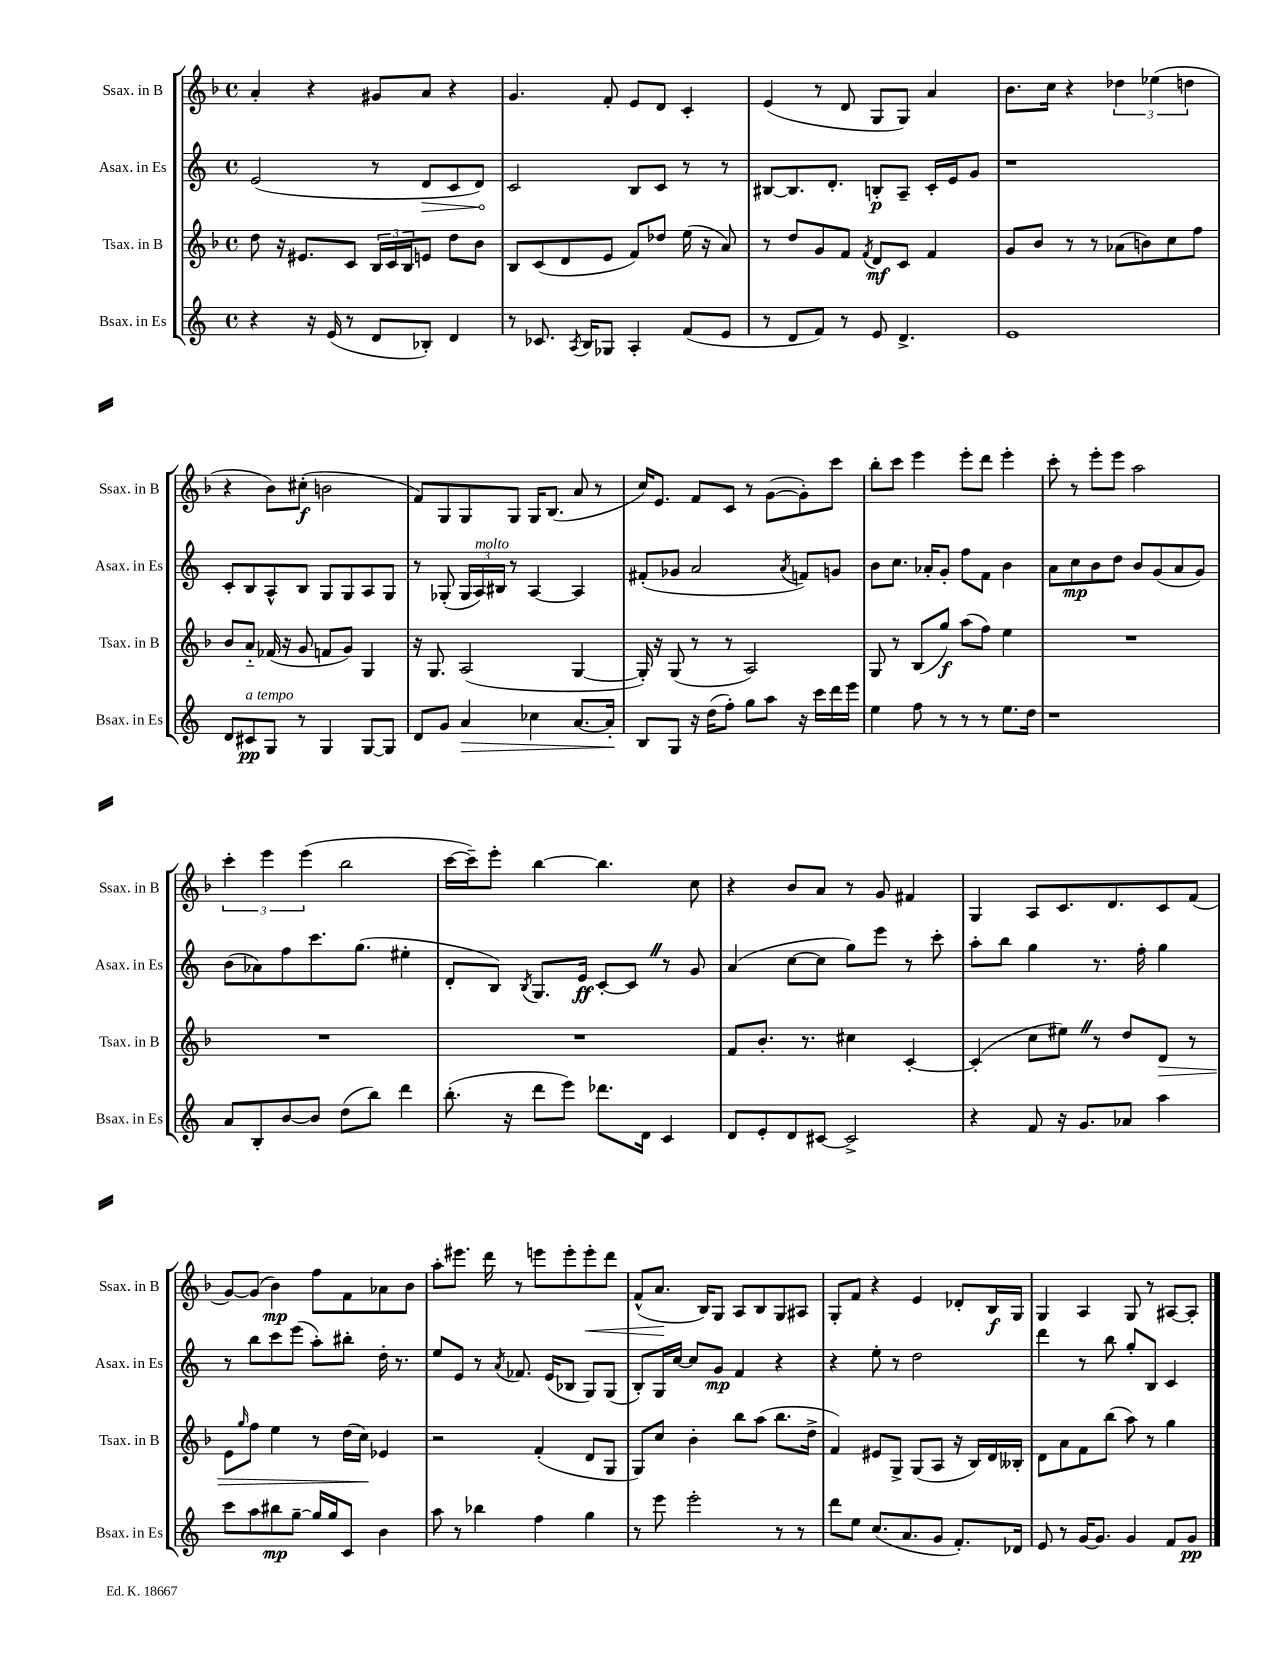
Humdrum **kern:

**kern	**kern	**kern	**kern
*staff4	*staff3	*staff2	*staff1
*clefG2	*clefG2	*clefG2	*clefG2
*k[]	*k[b-]	*k[]	*k[b-]
*M4/4	*M4/4	*M4/4	*M4/4
*met(c)	*met(c)	*met(c)	*met(c)
4r	8dd\	(2e/	4a'/
.	16r	.	.
.	8.e#/L	.	.
16r	.	.	4r
(16e/	.	.	.
8r	8c/J	.	.
8d/L	24B-/LL	8r	8g#/L
.	24c/	.	.
.	24B-/J	.	.
8B-'/J)	8e/J	8d/L	8a/J
4d/	8dd\L	8c/	4r
.	8b-\J	8d/J)	.
=	=	=	=
8r	8B-/L	2c/	4.g/
8.c-/	(8c/	.	.
.	8d/	.	.
8qA/	.	.	.
16B/LK	.	.	.
8G-/J	8e/J	.	8f'/
4A'/	8f/L)	8B/L	8e/L
.	8dd-/J	8c/J	8d/J
(8f/L	(16ee\	8r	4c'/
.	16r	.	.
8e/J	8a/)	8r	.
=	=	=	=
8r	8r	[8B#/L	(4e/
8d/L	8dd/L	8.B#/]	.
8f/J)	8g/	.	8r
.	.	8.d'/J	.
8r	8f/J	.	8d/
.	8qf/	.	.
8e/	8d/L	8B'/L	8G/L
4.d^/	8c/J	8A~/J	8G/J)
.	4f/	16c'/LL	4a/
.	.	16e/J	.
.	.	8g/J	.
=	=	=	=
1e	8g/L	1r	8.b-\L
.	8b-/J	.	.
.	.	.	16cc\Jk
.	8r	.	4r
.	8r	.	.
.	(8a-\L	.	6dd-\
.	8b\)	.	.
.	.	.	(6ee-\
.	8cc\	.	.
.	.	.	6dd\
.	8ff\J	.	.
=	=	=	=
8d/L	8b-/L	8c'/L	4r
8c#/	8a'~/J	8B/	.
8G/J	(16f-/	8A^^/	8b-\L)
.	16r	.	.
8r	8g/	8B/J	(8cc#'\J
4G/	8f/L	8G/L	2b\
.	8g/J)	8G/	.
[8G/L	4G/	8A/	.
8G/]J	.	8G/J	.
=	=	=	=
8d/L	16r	8r	8f/L)
.	8.G/	.	.
8g/J	.	(8G-'/	8G/
4a/	(2A/	24G-/LL	8G/
.	.	24A/)	.
.	.	24B#/JJ	.
.	.	8r	8G/J
4cc-\	.	[4A/	16G/LK
.	.	.	(8.B-/J
[8.a/L	[4G/	4A/]	8a/
.	.	.	8r
16a'/]Jk	.	.	.
=	=	=	=
8B/L	16G'/])	(8f#'/L	16cc/LK)
.	16r	.	8.e/J
8G/J	(8G/	8g-/J	.
16r	8r	2a/	8f/L
(16dd\LK	.	.	.
8ff'\J)	8r	.	8c/J
8gg\L	2A/)	.	8r
8aa\J	.	.	([8g\L
.	.	8qa/	.
16r	.	8f/L)	8g'\])
16ccc\LL	.	.	.
16ddd\	.	8g/J	8ccc\J
16eee\JJ	.	.	.
=	=	=	=
4ee\	8G/	8b\L	8bb-'\L
.	8r	8.cc\J	8ccc\J
8ff\	(8B-/L	.	4eee\
.	.	16a-'/LK	.
8r	8gg/J)	8g'/J	.
8r	(8aa\L	8ff\L	8eee'\L
8r	8ff\J)	8f\J	8ddd\J
8.ee\L	4ee\	4b\	4eee'\
16dd\Jk	.	.	.
=	=	=	=
1r	1r	8a\L	8ccc'\
.	.	8cc\	8r
.	.	8b\	8eee'\L
.	.	8dd\J	8eee\J
.	.	8b/L	2aa\
.	.	(8g/	.
.	.	8a/	.
.	.	8g/J)	.
=	=	=	=
8a/L	1r	(8b\L	6ccc'\
8B'/	.	8a-\)	.
.	.	.	6eee\
[8b/	.	8ff\	.
.	.	.	(6eee\
8b/]J	.	8.ccc\	.
(8dd\L	.	.	2bb-\
.	.	(8.gg\J	.
8bb\J)	.	.	.
4ddd\	.	4ee#'\	.
=	=	=	=
(8.bb'\	1r	8d'/L	[16ccc\LL
.	.	.	16ccc~\]J)
.	.	8B/J)	8eee'\J
16r	.	.	.
.	.	8qB/	.
8ddd\L	.	8.G/L	[4bb-\
8eee\J)	.	.	.
.	.	16e/Jk	.
8.ddd-\L	.	[8c'/L	4.bb-\]
.	.	8c/]J	.
16d\Jk	.	.	.
4c/	.	8r	.
.	.	8g/	8cc\
=	=	=	=
8d/L	8f/L	(4a/	4r
8e'/	8.b-'/J	.	.
8d/	.	[8cc\L	8b-/L
.	8.r	.	.
[8c#/J	.	8cc\]J	8a/J
2c#^/]	4cc#\	8gg\L)	8r
.	.	8eee\J	8g/
.	[4c'/	8r	4f#/
.	.	8ccc'\	.
=	=	=	=
4r	(4c'/]	8aa'\L	4G/
.	.	8bb\J	.
8f/	8cc\L	4gg\	8A/L
16r	8ee#\J)	.	8.c/
8.g/L	.	.	.
.	8r	8.r	.
.	.	.	8.d/
8a-/J	8dd/L	.	.
.	.	16ff'\	.
4aa\	8d/J	4gg\	8c/
.	8r	.	(8f/J
=	=	=	=
8ccc\L	8e\L	8r	[8g/L)
.	16qqgg/	.	.
8aa\	8ff\J	8bb\L	(8g/]J
8bb#\	4ee\	8ccc\	4b-\)
[8gg~\J	.	(8eee\J	.
16gg/]LL	8r	8aa'\L)	8ff\L
16gg/J	.	.	.
8c/J	(16dd\LL	8bb#'\J	8f\
.	16cc\JJ)	.	.
4b\	4e-/	16dd'\	8a-\
.	.	8.r	.
.	.	.	8b-\J
=	=	=	=
8aa\	2r	8ee/L	8aa'\L
8r	.	8e/J	8.eee#\J
4bb-\	.	8r	.
.	.	.	16ddd\
.	.	8qa/	.
.	.	8.f-/	8r
4ff\	(4f'/	.	8eee\L
.	.	(16e/LK	.
.	.	8B-/J	8eee'\
4gg\	8d/L	8G/L)	8eee'\
.	8G/J	(8G/J	8ddd\J
=	=	=	=
8r	8G/L)	8B'/L)	(8f^^/L
8eee\	8cc/J	16G/L	8.a/J
.	.	[16cc/JJ	.
2eee'\	4b-'\	8cc/]L	.
.	.	.	16B-/LK)
.	.	8g/J	8G/J
.	8bb-\L	4f/	8A/L
.	(8aa\J	.	8B-/
8r	8.bb-\L	4r	8G/
8r	.	.	8A#/J
.	16dd^\Jk	.	.
=	=	=	=
8ddd\L	4f/)	4r	8G'/L
8ee\J	.	.	8f/J
(8.cc/L	8e#/L	8ee'\	4r
.	8G^/J	8r	.
8.a/	.	.	.
.	(8G/L	2dd\	4e/
8g/J	8A/J	.	.
8.f'/L)	16r	.	8d-'/L
.	16B-/LL)	.	.
.	16d/	.	16B-/L
16d-/Jk	16B--'/JJ	.	16G/JJ
=	=	=	=
8e/	8d\L	4ddd\	4G/
8r	8a\	.	.
[16g/LK	8f\	8r	4A/
8.g/]J	.	.	.
.	(8bb-\J	8bb\	.
4g/	8aa\)	8gg'/L	8G/
.	8r	8B/J	8r
8f/L	4gg\	4c/	[8A#/L
8g/J	.	.	8A#'/]J
==	==	==	==
*-	*-	*-	*-
